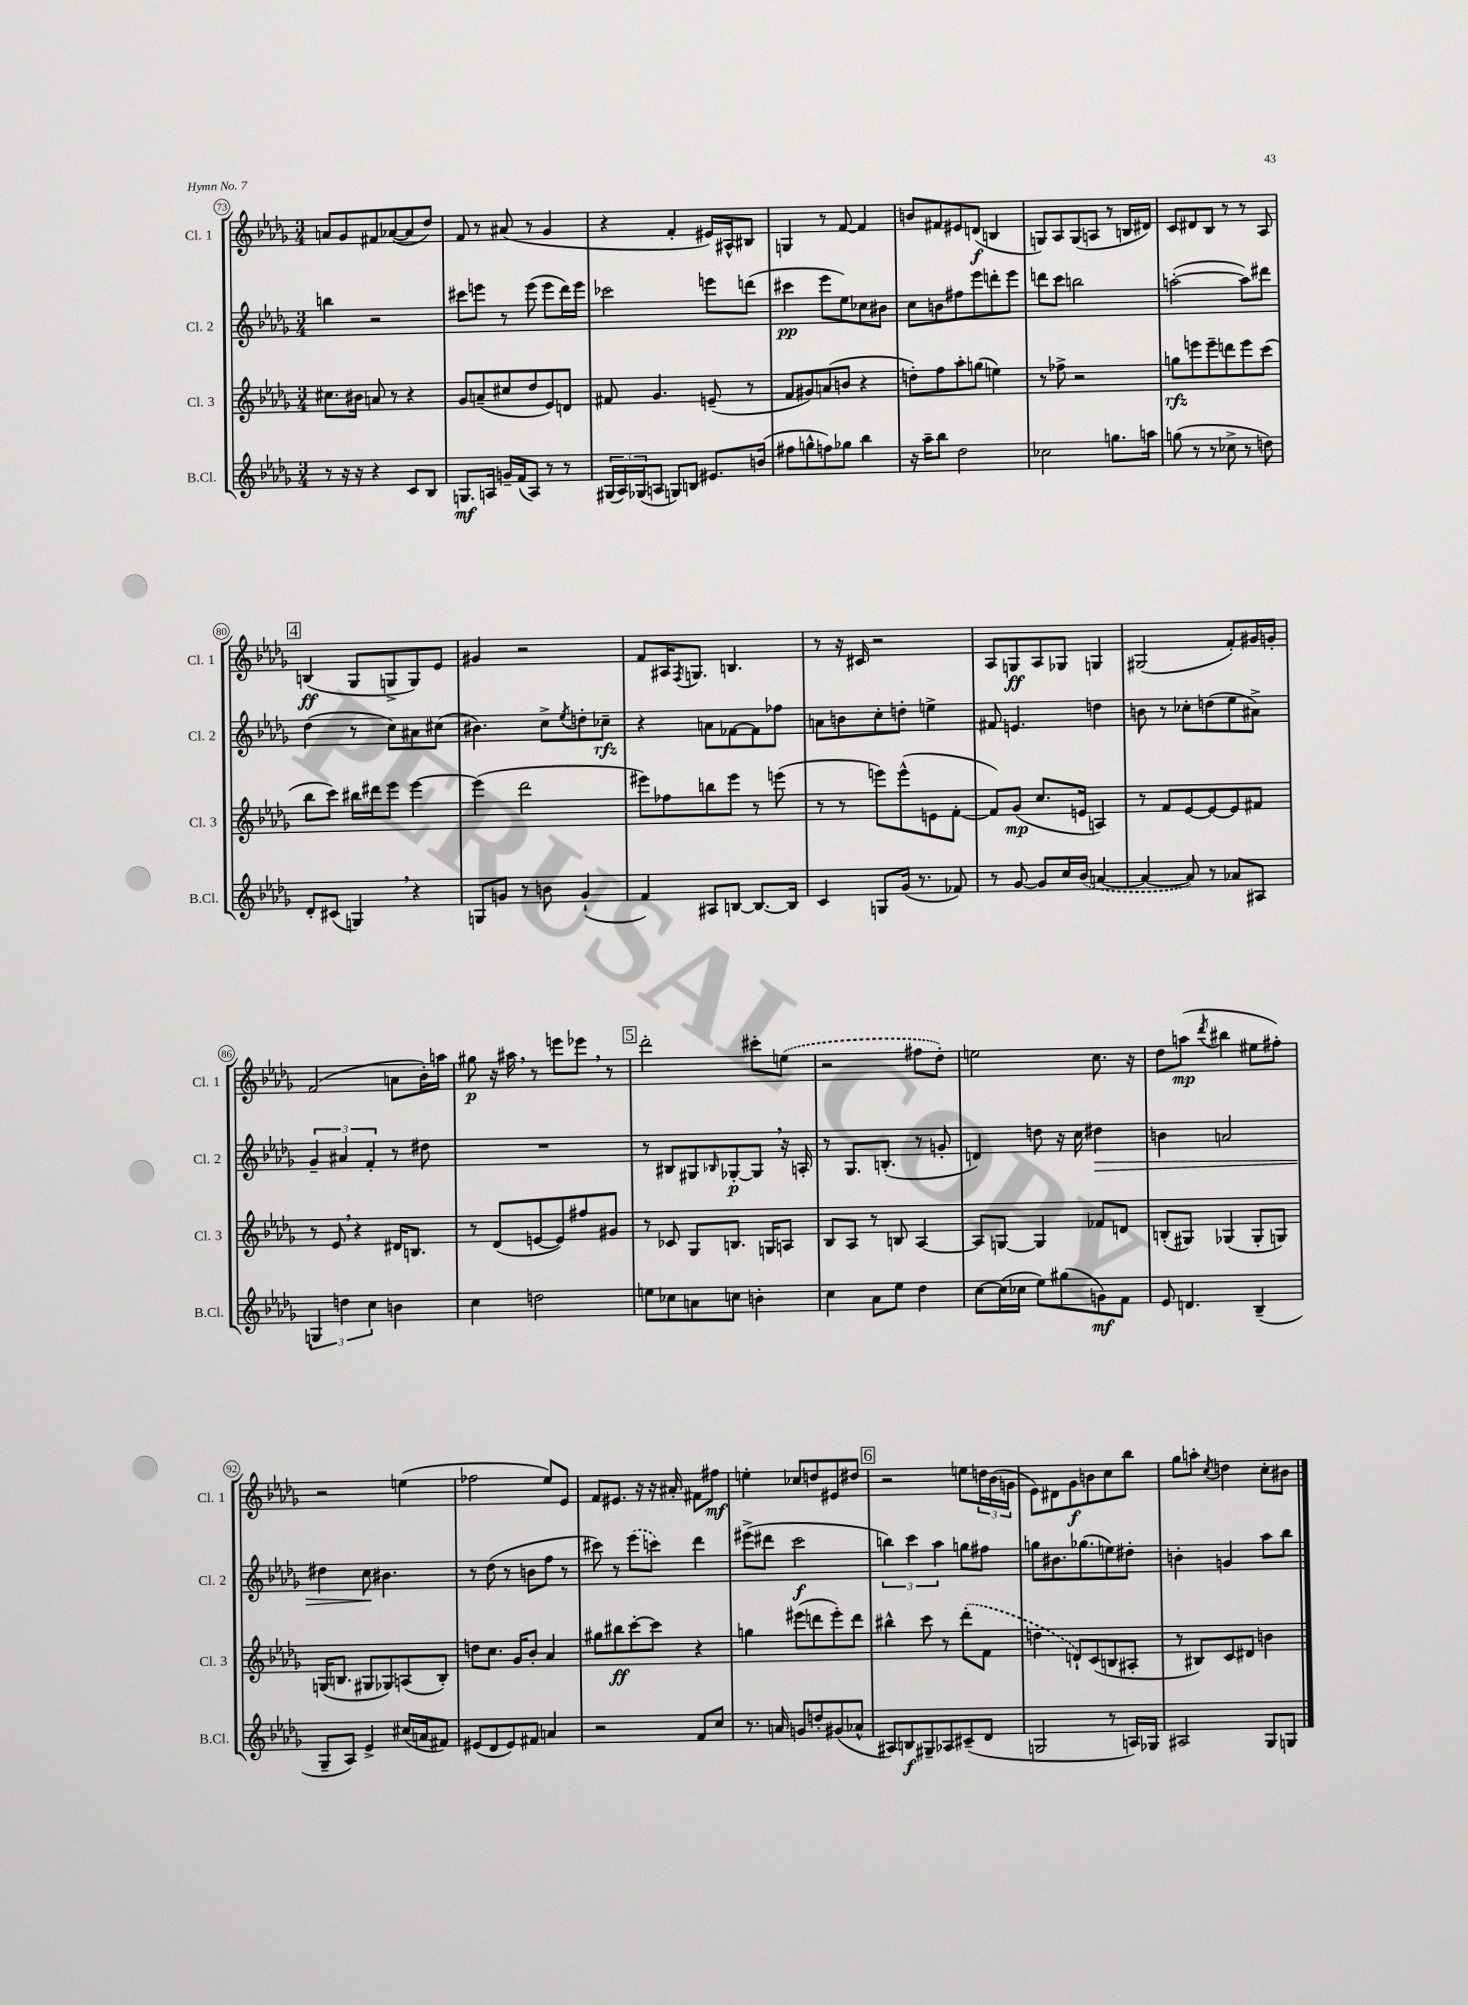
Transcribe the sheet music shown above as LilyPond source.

<<
\new StaffGroup <<
\new Staff = "s0" \with { instrumentName = "Cl. 1" shortInstrumentName = "Cl. 1" } {
    \clef treble \key des \major \numericTimeSignature \time 3/4
    a'8 ges'8 fis'8 aes'8~( aes'8 des''8) |
    f'8 r8 ais'8( r8 ges'4 |
    r4 f'4-. eis'16) ais16-^ bis8 |
    g4 r8 f'8~ f'4 |
    b'8 fis'8 eis'8 d'8\f( b4 |
    g8) aes8 g8( a8 r8 b16 dis'16) |
    c'8 dis'8 bes8 r8 r8 aes8 |
    \mark \markup { \box "4" } b4\ff( ges8 g8-> g8) ees'8 |
    gis'4 r2 |
    f'8 ais16 \acciaccatura { f8 } g8. b4. |
    r8 r16 cis'16 r2 |
    aes8 g8\ff aes8 ges8 g4 |
    gis2( f'8-.) gis'16 g'16-. |
    f'2( a'8 bes'16-.) a''16 |
    gis''8\p r16 ais''16 \breathe r8 e'''8 ees'''8 \breathe r8 |
    \mark \markup { \box "5" } des'''2-. cis'''8-. \once \slurDashed e''8( |
    r2 fis''8 des''8-.) |
    e''2 c''8. r16 |
    des''8 a''8\mp( \acciaccatura { des'''8 } bis''4 eis''8 fis''8-.) |
    r2 e''4( |
    fes''2 ees''8) ees'8 |
    f'8 eis'8. r16 r16 ais'16-. fis'8 fis''8\mf |
    e''4-. ces''8 d''8 eis'8 dis''8 |
    \mark \markup { \box "6" } r2 e''8 \tuplet 3/2 { d''16 bes'16( g'16 } |
    ees'8) dis'8 ges'8\f b'8 c''8 bes''8 |
    ges''8 a''8-. \acciaccatura { c''8 } d''4 c''8-. bis'8 \bar "|." |
}
\new Staff = "s1" \with { instrumentName = "Cl. 2" shortInstrumentName = "Cl. 2" } {
    \clef treble \key des \major \numericTimeSignature \time 3/4
    b''4 r2 |
    cis'''8 e'''8 r8 e'''8( e'''8 des'''16) e'''16 |
    ces'''2 e'''8 d'''8( |
    cis'''4\pp ees'''8 ees''8) ces''8 bis'8 |
    c''8 b'8 fis''8 ees'''8 d'''8-. ees'''8 |
    d'''8 c'''8 b''2 |
    a''2~-.( a''8) dis'''8 |
    \mark \markup { \box "4" } des''4( r8 c''8) ais'8 cis''8( |
    bis'4.) c''8-> \acciaccatura { ees''8 } d''8-. ces''8--\rfz |
    r4 a'8 fes'8~ fes'8 fes''8 |
    a'8 b'8 c''8-. d''8-. e''4-> |
    fis'8 e'4. d''4 |
    b'8 r8 ces''8-. d''8( ees''8 ais'8->) |
    \tuplet 3/2 { ges'4-- ais'4 f'4-. } r8 dis''8 |
    R2. |
    \mark \markup { \box "5" } r8 bis8 gis8 \grace { bes16 } ges8~-.\p ges8 \breathe r16 a16-. |
    r8 ges8. b8.-.( r8 g'8-. |
    d'4) d''8 r16 c''16 dis''4\> |
    b'4 a'2 |
    dis''4 c''8\! bis'4. |
    r8 des''8( r8 b'8 f''8 r8 |
    cis'''8) r8 \once \slurDashed ees'''8( c'''8) des'''4 |
    eis'''8->( dis'''8 c'''2\f |
    \mark \markup { \box "6" } \tuplet 3/2 { b''4) c'''4 aes''4 } g''8 fis''8 |
    g''8 bis'8. ges''8.( e''8) dis''8-. |
    b'4-. g'4 aes''8 bes''8 \bar "|." |
}
\new Staff = "s2" \with { instrumentName = "Cl. 3" shortInstrumentName = "Cl. 3" } {
    \clef treble \key des \major \numericTimeSignature \time 3/4
    cis''8. bis'16 a'8 r8 r4 |
    ges'8 a'8--( cis''8 des''8 ees'8) d'8 |
    fis'8 ges'4. e'8--( r8 |
    f'8 gis'8) a'8( b'8 r4 |
    d''8-.) f''8 aes''8-. g''8( e''4) |
    r8 fes''8-> r2 |
    g''8\rfz e'''8 e'''8-- d'''8 e'''8 c'''8( |
    \mark \markup { \box "4" } bes''8 c'''8) bis''16 dis'''16 ees'''8 ees'''4~ |
    ees'''4( des'''2 |
    eis'''8) fes''8 b''8 eis'''8 r8 e'''8( |
    r8 r8 e'''8) e'''8-^( e'8 f'8~-. |
    f'8) ges'8\mp( c''8. e'16 a4) |
    r8 f'8 ees'8~ ees'8~ ees'8 fis'8 |
    r8 ees'8 \breathe r4 dis'16 b8. |
    r8 des'8( e'8~ e'8) fis''8 gis'8 |
    \mark \markup { \box "5" } r8 ces'8 ges8 b8. g16 a8 |
    bes8 aes8 r8 b8 aes4~ |
    aes8 g8~ g4 fes'8 d'8 |
    b8-.( gis8) ges4( ges8-. g8) |
    g16( b8. gis8 ges8) a8( b8-.) |
    d''8 c''8. ges'16 bes'8-. aes'4 |
    gis''8 bis''8\ff c'''8~-. c'''8 r4 |
    g''4 eis'''8( d'''8 eis'''8-.) d'''8 |
    \mark \markup { \box "6" } bis''4-^ c'''8 r8 \once \slurDashed des'''8-.( f'8 |
    d''4 d'8-!) c'8( b8 ais8-. |
    r8 bis8) c'8 dis'8 b'4 \bar "|." |
}
\new Staff = "s3" \with { instrumentName = "B.Cl." shortInstrumentName = "B.Cl." } {
    \clef treble \key des \major \numericTimeSignature \time 3/4
    r8 r16 r16 r4 c'8 bes8 |
    g8.\mf a16 g'16-- f'16( a8) r8 r8 |
    \tuplet 3/2 { gis16( aes16) ges16( } a8 g8) b8 eis'8. b'16( |
    fis''8 g''8-^ f''8) ges''8 bes''4 |
    r16 aes''16-- bes''8 des''2 |
    ces''2 g''8. a''16 |
    g''8( r8 r8 ces''8-> r8 d''8) |
    \mark \markup { \box "4" } des'8-. cis'8( g4) \breathe r4 |
    g8 g'8 r8 b'8 g'4-!( |
    f'4) ais8 b8~ b8.~ b16 |
    c'4 g8 ges'16( r8. fes'8) |
    r8 ges'8~ ges'8 c''16 \once \slurDashed bes'16( a'4~ |
    a'4~ a'8) r8 aes'8 ais8 |
    \tuplet 3/2 { g4 d''4 c''4 } b'4 |
    c''4 d''2 |
    \mark \markup { \box "5" } e''8 ces''8 a'8 c''8 b'4-. |
    c''4 aes'8 ees''8 des''4 |
    c''8~ c''16( ces''16 ees''8) gis''8( g'8\mf) f'8 |
    ees'8 d'4. bes4--( |
    ges8-- aes8) ees'4-> cis''16( a'16 fis'8) |
    eis'8( des'8 eis'8) fis'8 a'4 |
    r2 f'8 c''8 |
    r8. a'16 g'8 d''8-. gis'8( aes'8-^ |
    \mark \markup { \box "6" } ais8) b8\f gis8-- aes8 cis'8--( des'8 |
    g2 r8 a16) ges16 |
    ais2 ges8 g8 \bar "|." |
}
>>
>>
\layout { \context { \Score currentBarNumber = #73 \override BarNumber.stencil = #(make-stencil-circler 0.1 0.3 ly:text-interface::print) } }
